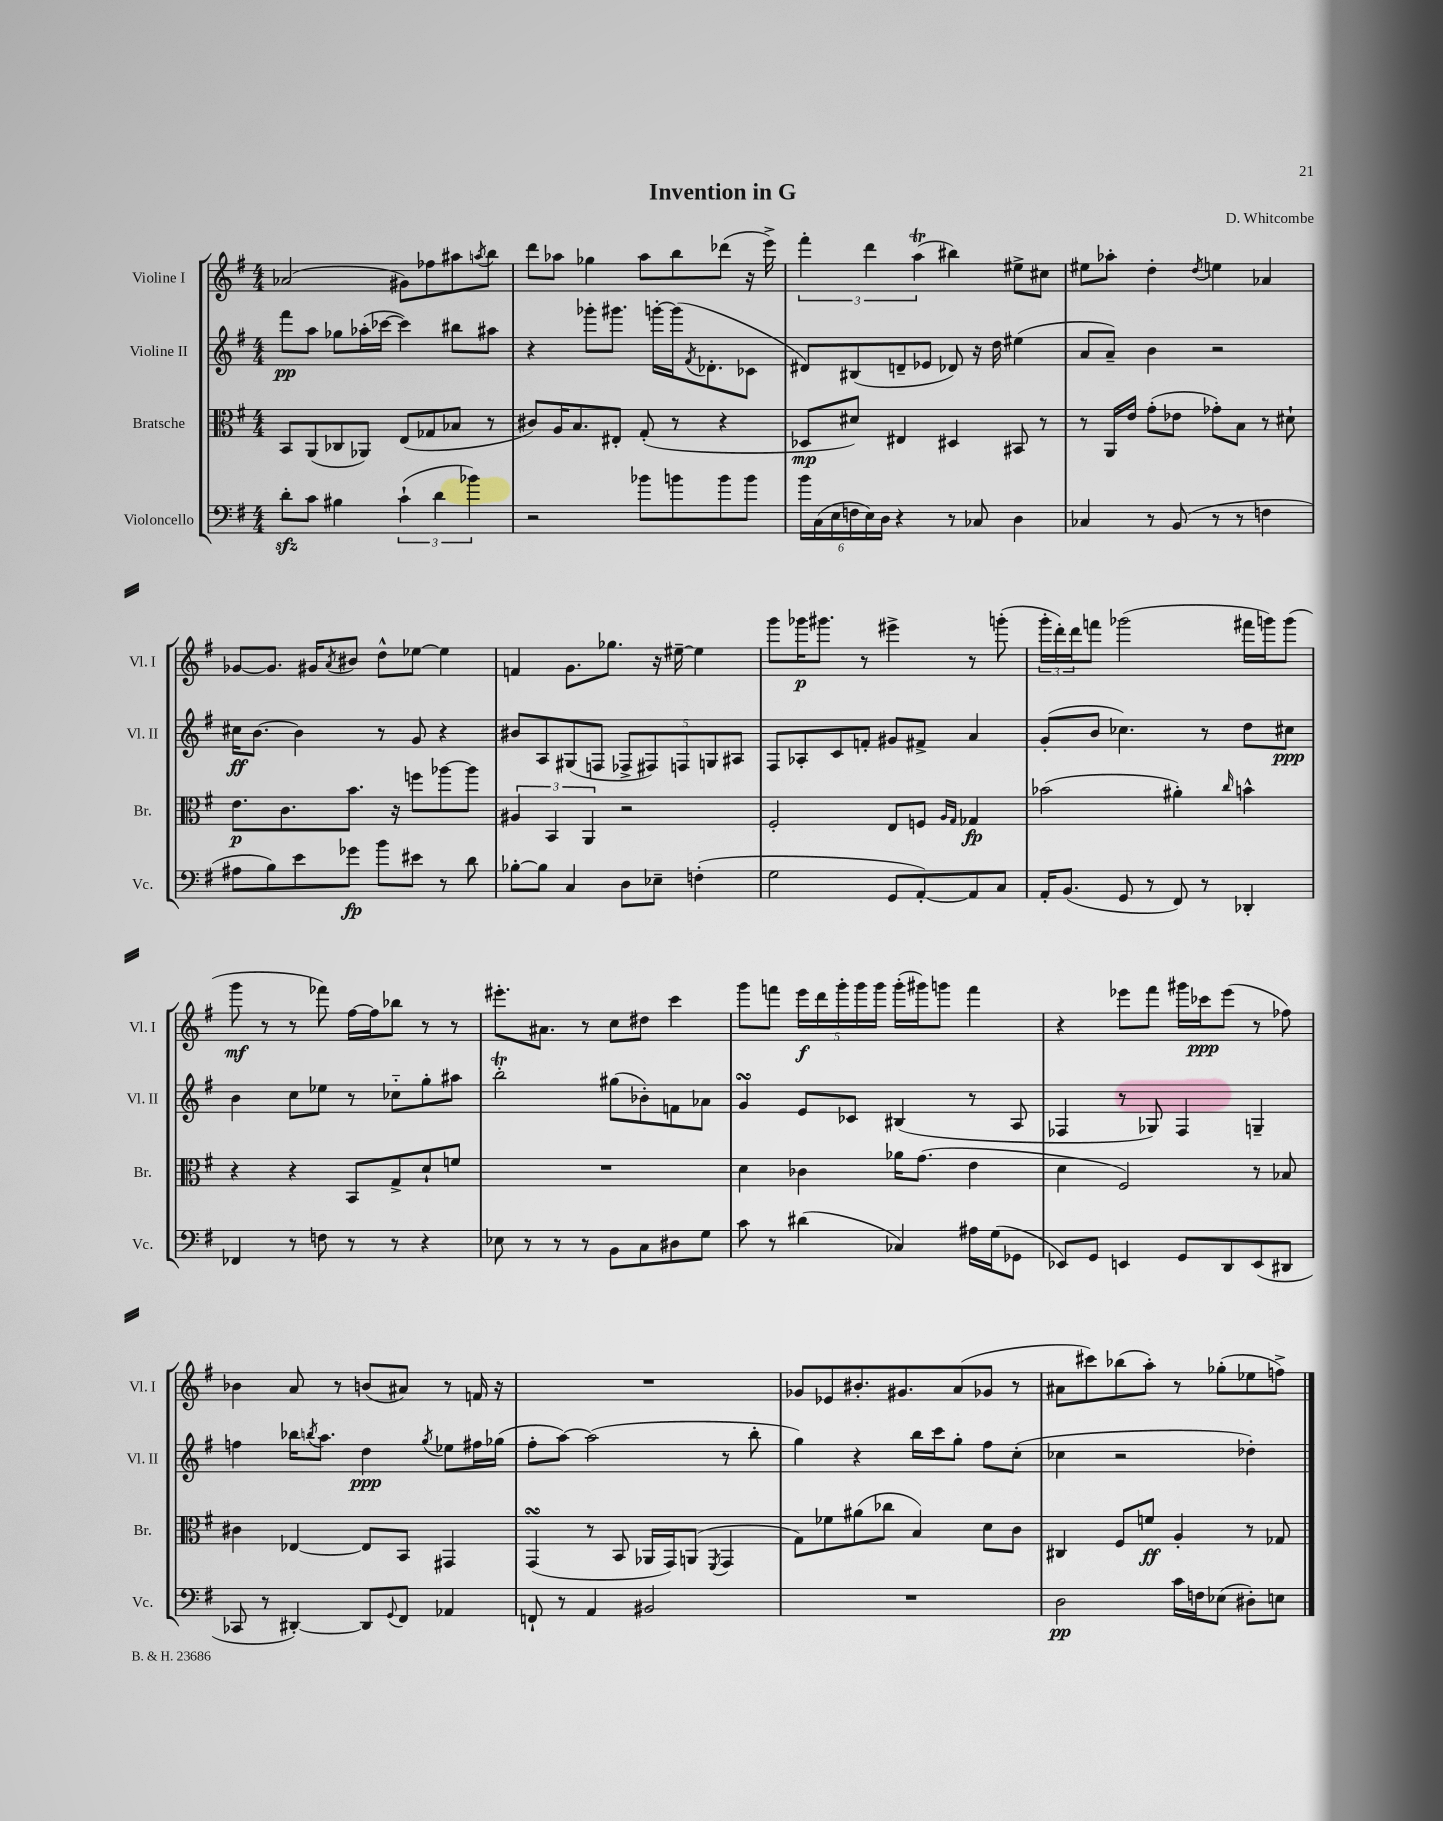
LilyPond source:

\header { title = "Invention in G" composer = "D. Whitcombe" }
<<
\new StaffGroup <<
\new Staff = "s0" \with { instrumentName = "Violine I" shortInstrumentName = "Vl. I" } {
    \clef treble \key g \major \numericTimeSignature \time 4/4
    aes'2( gis'8) fes''8 ais''8 \acciaccatura { a''8 } b''8 |
    d'''8 aes''8 ges''4 aes''8 b''8 des'''8( r16 e'''16->) |
    \tuplet 3/2 { fis'''4-. d'''4 a''4\trill( } bis''4) eis''8-> cis''8 |
    eis''8 aes''8-. d''4-. \acciaccatura { d''8 } e''4 aes'4 |
    ges'8~ ges'8. gis'16 \acciaccatura { a'8 } bis'8 d''8-^ ees''8~ ees''4 |
    f'4 g'8. ges''8. r16 eis''16~-- eis''4 |
    g'''8 ges'''16\p gis'''8. r8 eis'''4-> r8 g'''8-.( |
    \tuplet 3/2 { g'''16-. d'''16-.) d'''16 } f'''8 ges'''2( fis'''16 g'''16) g'''8( |
    g'''8\mf r8 r8 fes'''8) fis''16~ fis''16 bes''8 r8 r8 |
    eis'''8.-. ais'8. r8 c''8 dis''8 c'''4 |
    g'''8 f'''8 \tuplet 5/4 { e'''16\f d'''16 g'''16-. g'''16 g'''16 } g'''16-.( gis'''16) g'''8 f'''4 |
    r4 ees'''8 fis'''8 gis'''16 ces'''16\ppp ees'''8( r8 fes''8) |
    bes'4 a'8 r8 b'8( ais'8) r8 f'16 r16 |
    R1 |
    ges'8 ees'8 bis'8.-. gis'8. a'8( ges'8 r8 |
    ais'8 cis'''8) bes''8( a''8-.) r8 ges''8-.( ees''8 f''8->) \bar "|." |
}
\new Staff = "s1" \with { instrumentName = "Violine II" shortInstrumentName = "Vl. II" } {
    \clef treble \key g \major \numericTimeSignature \time 4/4
    fis'''8\pp a''8 ges''8 aes''16-.( ces'''16~ ces'''4) bis''8 ais''8 |
    r4 ges'''8-. gis'''8. g'''16~-. g'''16( \acciaccatura { fis'8 } des'8.-. ces'8 |
    dis'8) bis8( d'8-- ees'8 des'8) r16 d''16 eis''4( |
    a'8 a'8--) b'4 r2 |
    cis''16\ff b'8.~ b'4 r8 g'8 r4 |
    bis'8 a8 gis8( f8 \tuplet 5/4 { fes8-> fis8) f8 g8 ais8 } |
    fis8 aes8-. c'8 f'8-. gis'8 fis'8-> a'4 |
    g'8-.( b'8 ces''4.) r8 d''8 cis''8\ppp |
    b'4 c''8 ees''8 r8 ces''8-_ g''8-. ais''8 |
    b''2-.\trill gis''8( bes'8-.) f'8 aes'8 |
    g'4\turn e'8 ces'8 bis4( r8 a8 |
    fes4 r8 ges8) fes4 g4-- |
    f''4 bes''16 \acciaccatura { b''8 } a''8. d''4\ppp \acciaccatura { g''8 } ees''8 fis''16 ges''16( |
    fis''8-. a''8~) a''2( r8 b''8-. |
    g''4) r4 b''16 c'''16 g''8-. fis''8 c''8-.( |
    ces''4 r2 des''4-.) \bar "|." |
}
\new Staff = "s2" \with { instrumentName = "Bratsche" shortInstrumentName = "Br." } {
    \clef alto \key g \major \numericTimeSignature \time 4/4
    b,8 a,8( ces8 aes,8) e8( ges8 bes8 r8 |
    cis'8) a16 b8. eis8-. g8-.( r8 r4 |
    des8\mp dis'8) eis4 dis4 bis,8 r8 |
    r8 a,16 e'16 g'8-.( ees'8 ges'8-.) b8 r8 dis'8-! |
    e'8.\p c'8. b'8. r16 f''8 aes''8~ aes''8 |
    \tuplet 3/2 { ais4 b,4 a,4 } r2 |
    fis2-. e8 f8 \grace { a16 g16 } ges4\fp |
    bes'2( ais'4-.) \grace { c''16 } b'4-^ |
    r4 r4 b,8 g8-> d'8-! f'8 |
    R1 |
    d'4 ces'4 aes'16 g'8.( e'4 |
    d'4 fis2) r8 bes8 |
    cis'4 ees4~ ees8 b,8 gis,4 |
    g,4\turn( r8 b,8 aes,16 g,16) a,8( \acciaccatura { fis,8 } g,4 |
    g8) fes'8 ais'8( ces''8 b4) d'8 c'8 |
    cis4 fis8 f'8\ff a4-. r8 ges8 \bar "|." |
}
\new Staff = "s3" \with { instrumentName = "Violoncello" shortInstrumentName = "Vc." } {
    \clef bass \key g \major \numericTimeSignature \time 4/4
    d'8-.\sfz c'8 bis4 \tuplet 3/2 { c'4-!( d'4 bes'4) } |
    r2 bes'8 b'8 b'8 b'8 |
    \tuplet 6/4 { b'16 c16( e16 f16 e16) d16 } r4 r8 ces8 d4 |
    ces4 r8 b,8( r8 r8 f4 |
    ais8 b8) e'8 ges'8\fp b'8 eis'8 r8 d'8 |
    bes8~-. bes8 c4 d8 ees8-- f4-.( |
    g2 g,8 a,8~-.) a,8 c8 |
    a,16-. b,8.( g,8 r8 fis,8) r8 des,4-. |
    fes,4 r8 f8 r8 r8 r4 |
    ees8 r8 r8 r8 b,8 c8 dis8 g8 |
    c'8 r8 dis'4( ces4) ais16 g16( ges,8 |
    ees,8) g,8 e,4 g,8 d,8 e,8( dis,8 |
    ces,8 r8 dis,4~-.) dis,8 \appoggiatura { g,8 } fis,8 aes,4 |
    f,8-! r8 a,4 bis,2 |
    R1 |
    d2\pp c'16 f16 ees8( dis8-.) e8 \bar "|." |
}
>>
>>
\layout { \context { \Score \remove "Bar_number_engraver" } }
